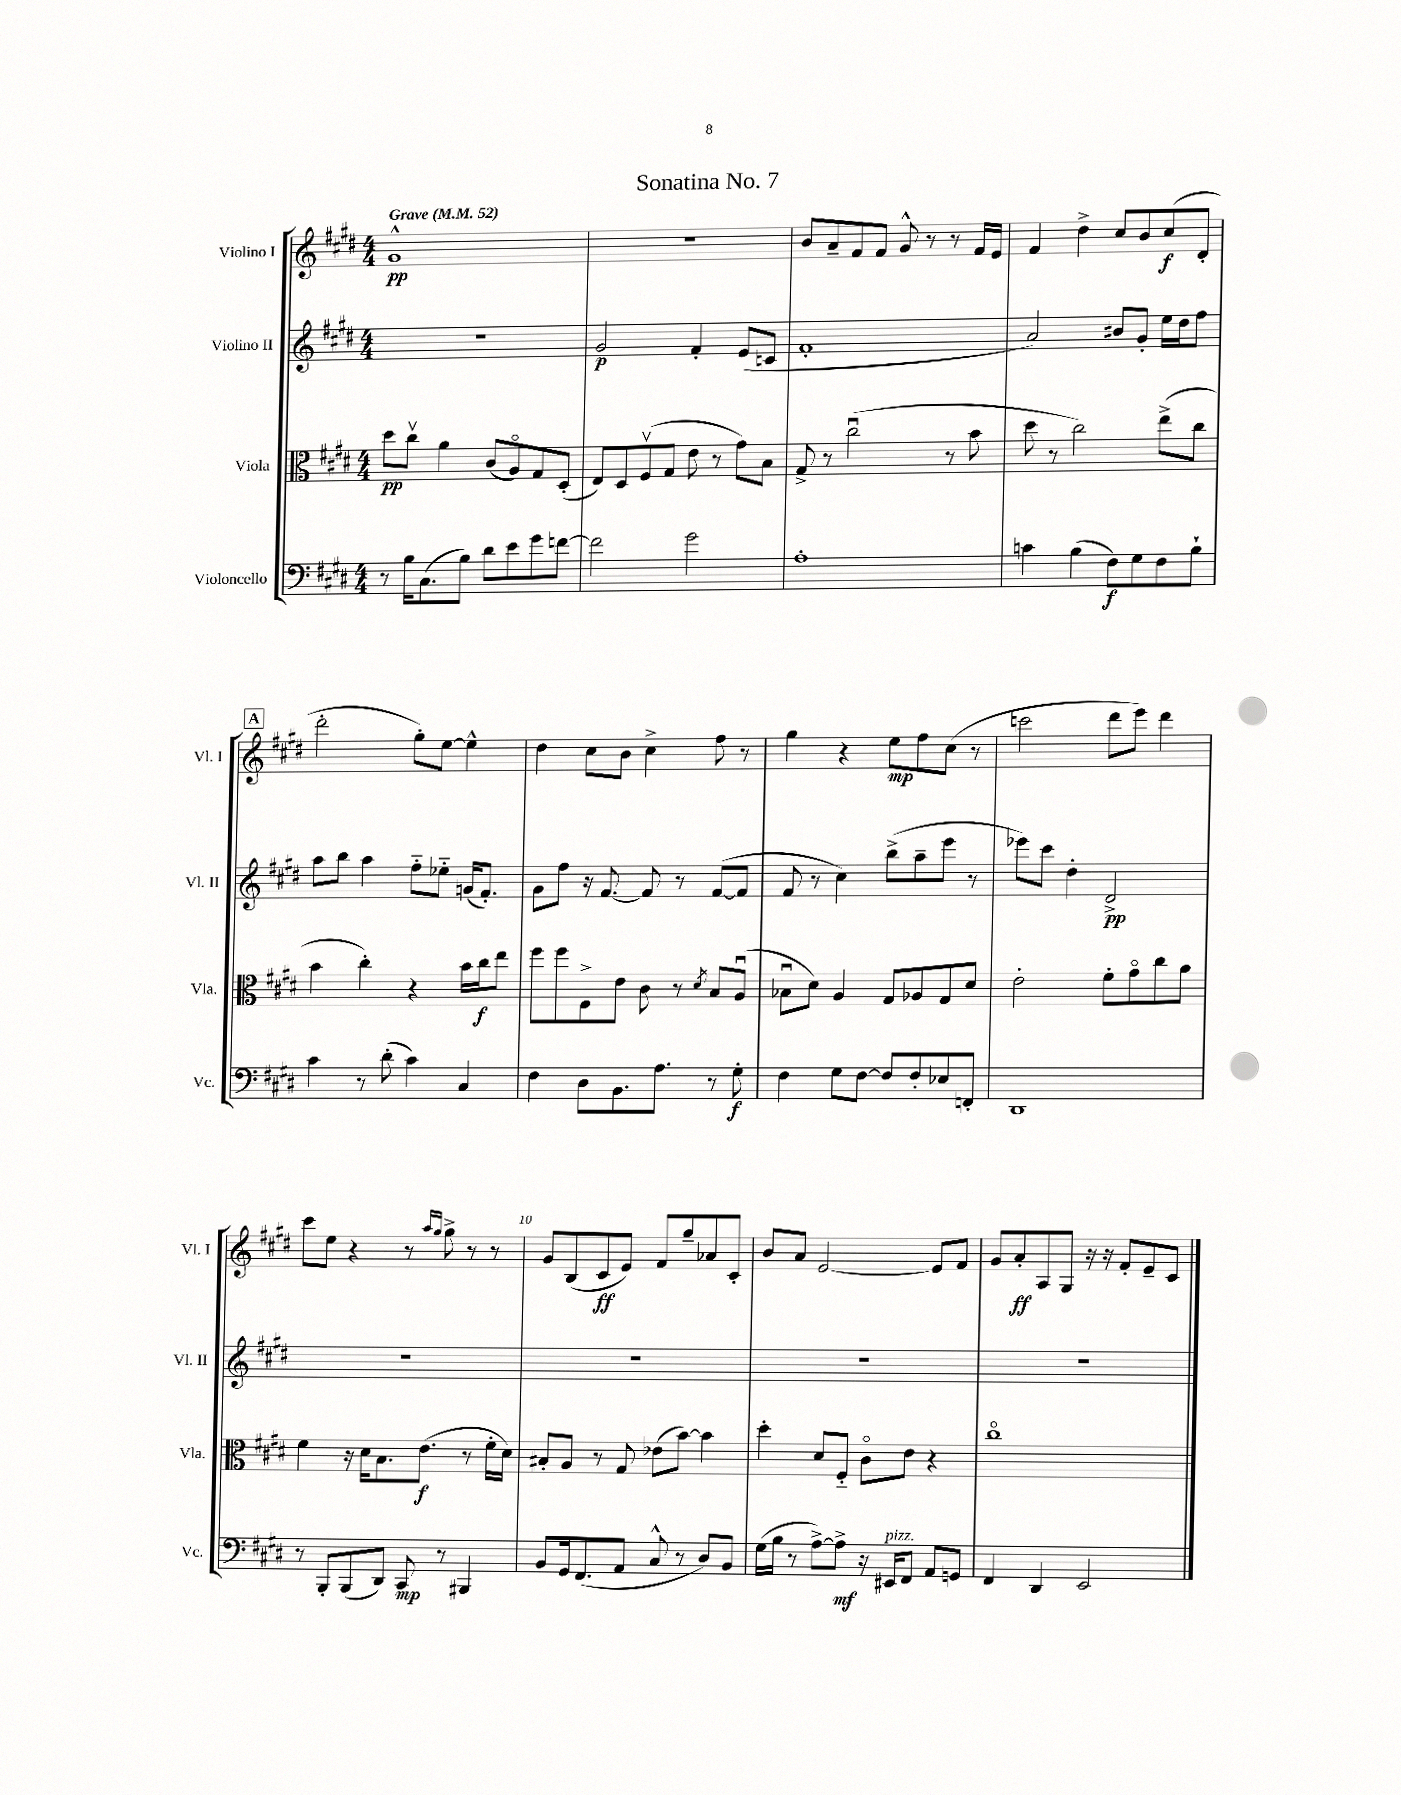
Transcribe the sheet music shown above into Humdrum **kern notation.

**kern	**kern	**kern	**kern
*staff4	*staff3	*staff2	*staff1
*clefF4	*clefC3	*clefG2	*clefG2
*k[f#c#g#d#]	*k[f#c#g#d#]	*k[f#c#g#d#]	*k[f#c#g#d#]
*M4/4	*M4/4	*M4/4	*M4/4
*MM52	*MM52	*MM52	*MM52
8r	8dd#	1r	1g#^^
16B	8cc#v	.	.
(8.C#	.	.	.
.	4a	.	.
8B)	.	.	.
8d#	(8c#	.	.
8e	8Ao)	.	.
8g#	8G#	.	.
[8f	(8D#'	.	.
=	=	=	=
2f]	8E)	2g#	1r
.	8D#	.	.
.	(8F#v	.	.
.	8G#	.	.
2g#	8e	4f#'	.
.	8r	.	.
.	8g#)	(8e	.
.	8B	8c	.
=	=	=	=
1A'	8G#^	1f#'	8b
.	8r	.	8a~
.	(2cc#u	.	8f#
.	.	.	8f#
.	.	.	8g#^^
.	.	.	8r
.	8r	.	8r
.	8b	.	16f#
.	.	.	16e
=	=	=	=
4c	8dd#	2a)	4f#
.	8r	.	.
(4B	2cc#)	.	4dd#^
8F#)	.	8b#	8cc#
8G#	.	8g#'	8b
8F#	(8ee^	16ee	(8cc#
.	.	16dd#	.
8B`	8cc#	8ff#	8d#'
=	=	=	=
4c#	4b	8aa	2ddd#'
.	.	8bb	.
8r	4cc#')	4aa	.
(8d#'	.	.	.
4c#)	4r	8ff#'~	8gg#')
.	.	8ee-'~	[8ee
4C#	16b	(16g	4ee^^]
.	16cc#	8.f#')	.
.	8ee	.	.
=	=	=	=
4F#	8ff#	8g#	4dd#
.	8ff#	8ff#	.
8D#	8F#^	16r	8cc#
.	.	[8.f#	.
8.BB	8e	.	8b
.	8c#	8f#]	4cc#^
8.A	.	.	.
.	8r	8r	.
.	8qd#	.	.
8r	8B	([8f#	8ff#
8G#'	(8Au	8f#]	8r
=	=	=	=
4F#	8B-u	8f#	4gg#
.	8d#)	8r	.
8G#	4A	4cc#)	4r
[8F#	.	.	.
8F#]	8G#	(8bb^	8ee
8F#'	8A-	8aa~	8ff#
8E-	8G#	8eee	(8cc#
8FF'	8d#	8r	8r
=	=	=	=
1DD#	2e'	8eee-)	2ccc
.	.	8ccc#	.
.	.	4dd#'	.
.	8f#'	2d#^	8ddd#
.	8g#o	.	8eee)
.	8cc#	.	4ddd#
.	8a	.	.
=	=	=	=
8r	4f#	1r	8ccc#
8BBB'	.	.	8ee
(8BBB	16r	.	4r
.	16d#	.	.
8DD#)	8.B	.	.
8CC#	.	.	8r
.	(8.e	.	.
.	.	.	16qqaa
.	.	.	16qqgg#
8r	.	.	8gg#^
4BBB#	8r	.	8r
.	16f#'	.	8r
.	16d#)	.	.
=	=	=	=
8BB	8B#'	1r	8g#
16GG#	8A	.	(8B
(8.FF#	.	.	.
.	8r	.	8c#
8AA	8G#	.	8e)
8C#^^	(8e-	.	8f#
8r	[8b)	.	8gg#~
8D#)	4b]	.	8a-
8BB	.	.	8c#'
=	=	=	=
(16G#	4dd#'	1r	8b
16B	.	.	.
8r	.	.	8a
[8A^)	8d#	.	[2e
8A^]	8F#'~	.	.
16r	8c#o	.	.
16EE#	.	.	.
8FF#	8e	.	.
8AA	4r	.	8e]
8GG	.	.	8f#
=	=	=	=
4FF#	1cc#o	1r	8g#
.	.	.	8a'
4DD#	.	.	8A
.	.	.	8G#
2EE	.	.	16r
.	.	.	16r
.	.	.	8f#'
.	.	.	8e~
.	.	.	8c#
==	==	==	==
*-	*-	*-	*-
